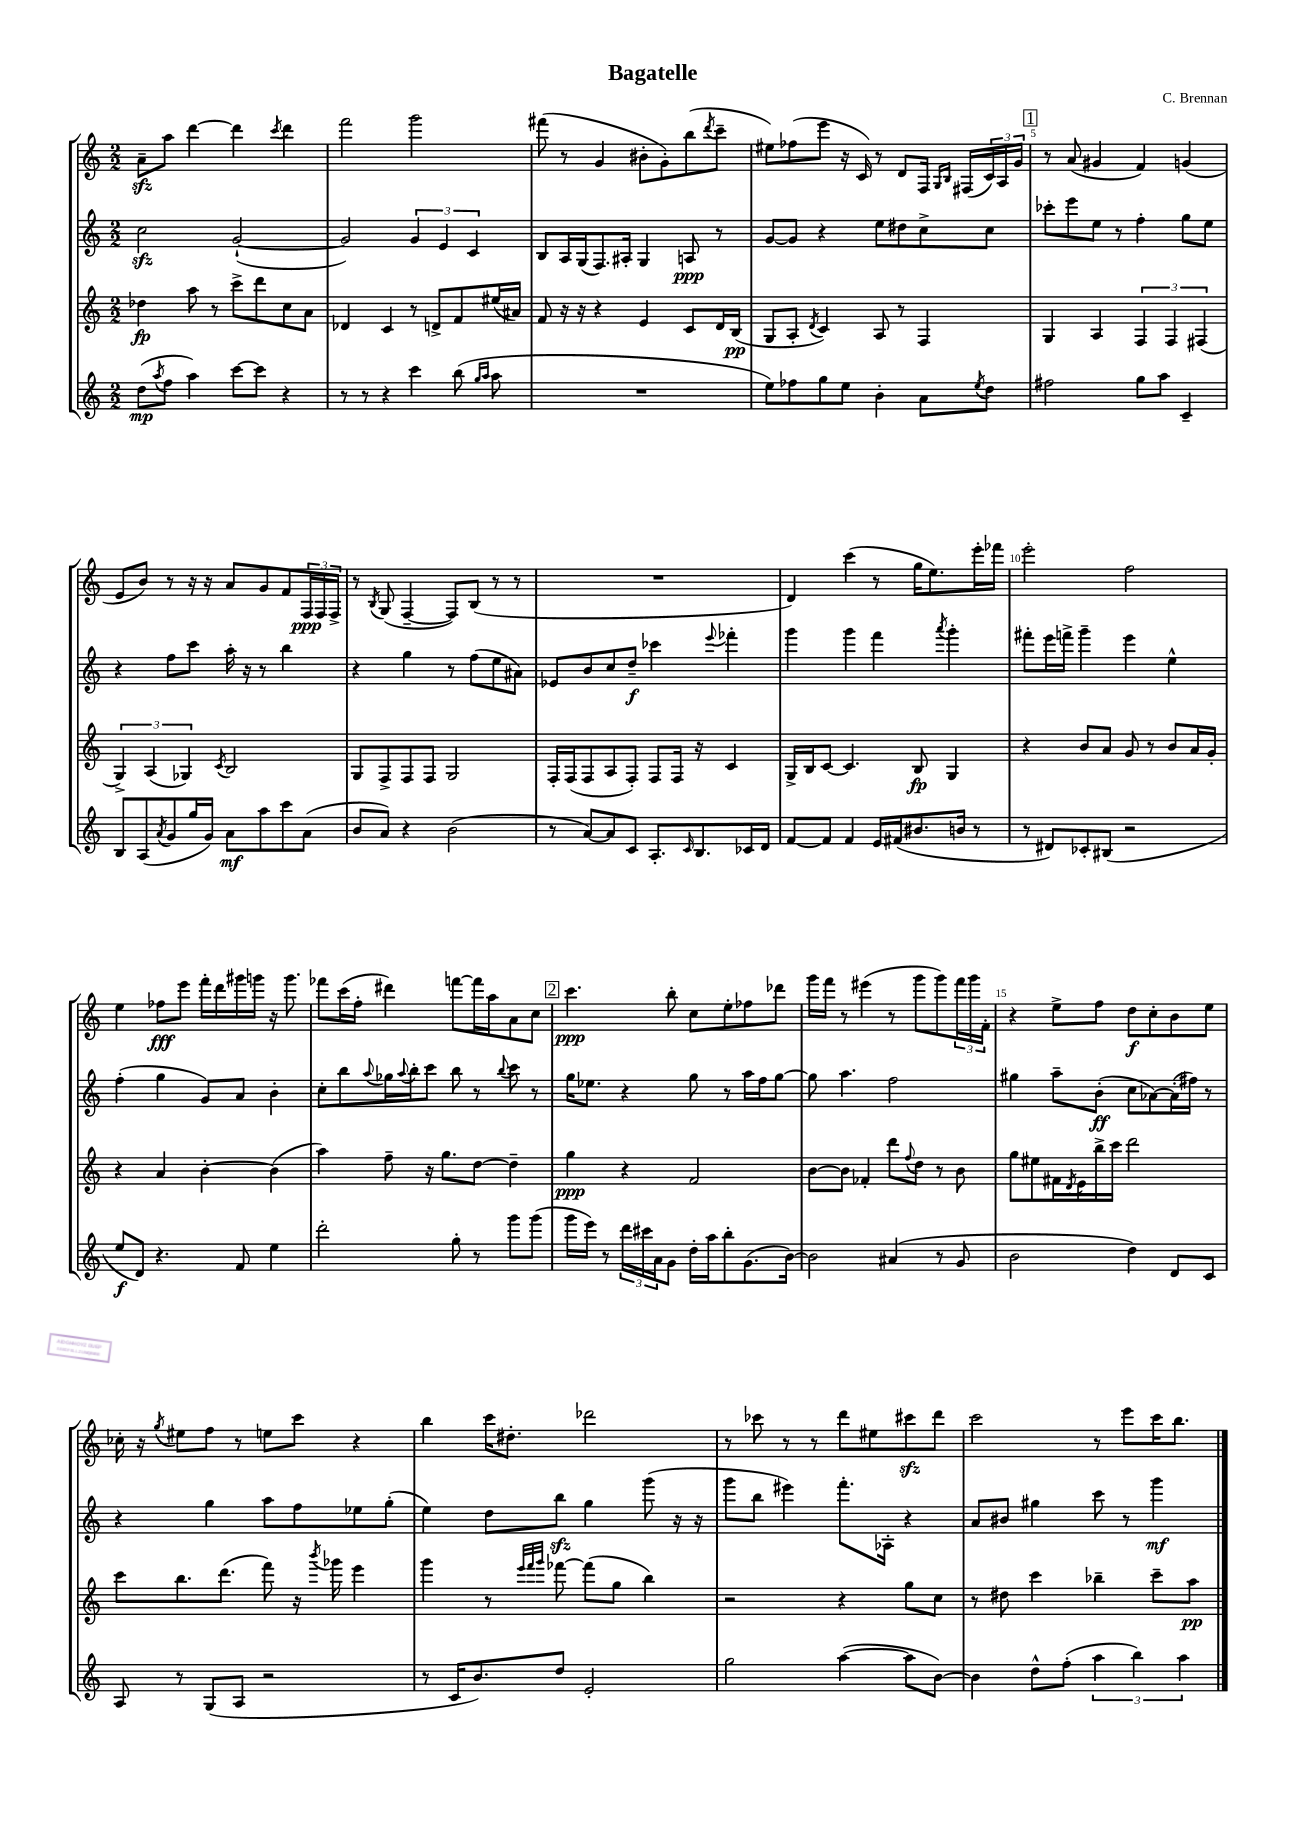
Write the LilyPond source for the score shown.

\header { title = "Bagatelle" composer = "C. Brennan" }
<<
\new StaffGroup <<
\new Staff = "s0" {
    \clef treble \key c \major \numericTimeSignature \time 2/2
    a'8--\sfz a''8 d'''4~ d'''4 \acciaccatura { c'''8 } d'''4 |
    f'''2 g'''2 |
    fis'''8( r8 g'4 bis'8-. g'8-.) b''8( \acciaccatura { d'''8 } c'''8-- |
    eis''8) fes''8( e'''8 r16 c'16) r8 d'8 f16 \grace { g16 b16 } fis16( \tuplet 3/2 { c'16) a16 g'16 } |
    \mark \markup { \box "1" } r8 a'8( gis'4 f'4) g'4( |
    e'8 b'8) r8 r16 r16 a'8 g'8 f'8 \tuplet 3/2 { f16\ppp f16 f16-> } |
    r8 \acciaccatura { b8 } g8( f4~-- f8) b8( r8 r8 |
    R1 |
    d'4) c'''4( r8 g''16 e''8.) e'''16-. fes'''16 |
    e'''2-. f''2 |
    e''4 fes''8\fff e'''8 f'''16-. d'''16 gis'''16 g'''16 r16 g'''8. |
    fes'''8 c'''16( f''16-. dis'''4) f'''8~ f'''16 a''16 a'8 c''8 |
    \mark \markup { \box "2" } c'''4.\ppp b''8-. c''8 e''8-. fes''8 des'''8 |
    g'''16 f'''16 r8 eis'''4( r8 g'''8 g'''8) \tuplet 3/2 { f'''16 g'''16 f'16-. } |
    r4 e''8-> f''8 d''8\f c''8-. b'8 e''8 |
    ces''16-. r16 \acciaccatura { g''8 } eis''8 f''8 r8 e''8 c'''8 r4 |
    b''4 c'''16 dis''8.-. des'''2 |
    r8 ces'''8 r8 r8 d'''8 eis''8 cis'''8\sfz d'''8 |
    c'''2 r8 e'''8 c'''16 b''8. \bar "|." |
}
\new Staff = "s1" {
    \clef treble \key c \major \numericTimeSignature \time 2/2
    c''2\sfz g'2~-!( |
    g'2) \tuplet 3/2 { g'4 e'4 c'4 } |
    b8 a16 g16( f8.) ais16-. g4 a8\ppp r8 |
    g'8~ g'8 r4 e''8 dis''8 c''8-> c''8 |
    \mark \markup { \box "1" } ces'''8-. e'''8 e''8 r8 f''4-. g''8 e''8 |
    r4 f''8 c'''8 a''16-. r16 r8 b''4 |
    r4 g''4 r8 f''8( e''8 ais'8) |
    ees'8 b'8 c''8 d''8--\f ces'''4 \appoggiatura { e'''8 } fes'''4-. |
    g'''4 g'''4 f'''4 \acciaccatura { a'''8 } g'''4-. |
    fis'''8-. e'''16 f'''16-> g'''4-- e'''4 e''4-^ |
    f''4-.( g''4 g'8) a'8 b'4-. |
    c''8-. b''8 \appoggiatura { a''8 } ges''16 \appoggiatura { a''8 } b''16-. c'''8 b''8 r8 \appoggiatura { b''8 } c'''8 r8 |
    \mark \markup { \box "2" } g''16 ees''8. r4 g''8 r8 a''16 f''16 g''8~ |
    g''8 a''4. f''2 |
    gis''4 a''8-- b'8-.\ff( c''8 aes'8~) aes'16-.( fis''16) r8 |
    r4 g''4 a''8 f''8 ees''8 g''8-.( |
    e''4) d''8 b''8\sfz g''4 g'''8( r16 r16 |
    g'''8 b''8 eis'''4) f'''8.-. aes16-. r4 |
    a'8 bis'8 gis''4 c'''8 r8 g'''4\mf \bar "|." |
}
\new Staff = "s2" {
    \clef treble \key c \major \numericTimeSignature \time 2/2
    des''4\fp a''8 r8 c'''8-> d'''8 c''8 a'8 |
    des'4 c'4 r8 d'8-> f'8 eis''16( ais'16) |
    f'8 r16 r16 r4 e'4 c'8 d'16 b16\pp( |
    g8 a8-. \acciaccatura { d'8 } c'4) a8 r8 f4 |
    \mark \markup { \box "1" } g4 a4 \tuplet 3/2 { f4 f4 fis4( } |
    \tuplet 3/2 { g4->) a4( ges4) } \acciaccatura { c'8 } b2 |
    g8 f8-> f8 f8 g2 |
    f16-. f16( f8 a8 f8-.) f8 f16 r16 c'4 |
    g16-> b16 c'8~ c'4. b8\fp g4 |
    r4 b'8 a'8 g'8 r8 b'8 a'16 g'16-. |
    r4 a'4 b'4~-. b'4( |
    a''4) f''8-- r16 g''8. d''8~ d''4-- |
    \mark \markup { \box "2" } g''4\ppp r4 f'2 |
    b'8~ b'8 fes'4-. d'''8 \appoggiatura { f''8 } d''8 r8 b'8 |
    g''8 eis''8 fis'16 \acciaccatura { d'8 } e'16 b''16-> c'''16 d'''2 |
    c'''8 b''8. d'''8.( f'''8) r16 \acciaccatura { b'''8 } ges'''16 e'''4 |
    g'''4 r8 \grace { e'''32 f'''32 g'''32 } fes'''8~ fes'''8( g''8 b''4) |
    r2 r4 g''8 c''8 |
    r8 dis''8 c'''4 bes''4-- c'''8-- a''8\pp \bar "|." |
}
\new Staff = "s3" {
    \clef treble \key c \major \numericTimeSignature \time 2/2
    d''8\mp( \acciaccatura { a''8 } f''8 a''4) c'''8~ c'''8 r4 |
    r8 r8 r4 c'''4 b''8( \grace { g''16 a''16 } a''8 |
    R1 |
    e''8) fes''8 g''8 e''8 b'4-. a'8 \acciaccatura { e''8 } d''8 |
    \mark \markup { \box "1" } fis''2 g''8 a''8 c'4-- |
    b8 a8( \acciaccatura { a'8 } g'8 g''16 g'16) a'8\mf a''8 c'''8 a'8( |
    b'8 a'8) r4 b'2( |
    r8 a'8~) a'8 c'8 a8.-. \grace { c'16 } b8. ces'16 d'16 |
    f'8~ f'8 f'4 e'16 fis'16( bis'8. b'16 r8 |
    r8 dis'8) ces'8-. bis8( r2 |
    e''8\f d'8) r4. f'8 e''4 |
    d'''2-. g''8-. r8 g'''8 g'''8( |
    \mark \markup { \box "2" } g'''16 e'''16) r8 \tuplet 3/2 { d'''16 cis'''16 a'16 } g'8 d''16-. a''16 b''8-. g'8.( b'16~) |
    b'2 ais'4( r8 g'8 |
    b'2 d''4) d'8 c'8 |
    a8 r8 g8( a8 r2 |
    r8 c'16 b'8.) d''8 e'2-. |
    g''2 a''4~( a''8 b'8~) |
    b'4 d''8-^ f''8-.( \tuplet 3/2 { a''4 b''4) a''4 } \bar "|." |
}
>>
>>
\layout { \context { \Score \override BarNumber.break-visibility = ##(#f #t #t) barNumberVisibility = #(every-nth-bar-number-visible 5) } }
